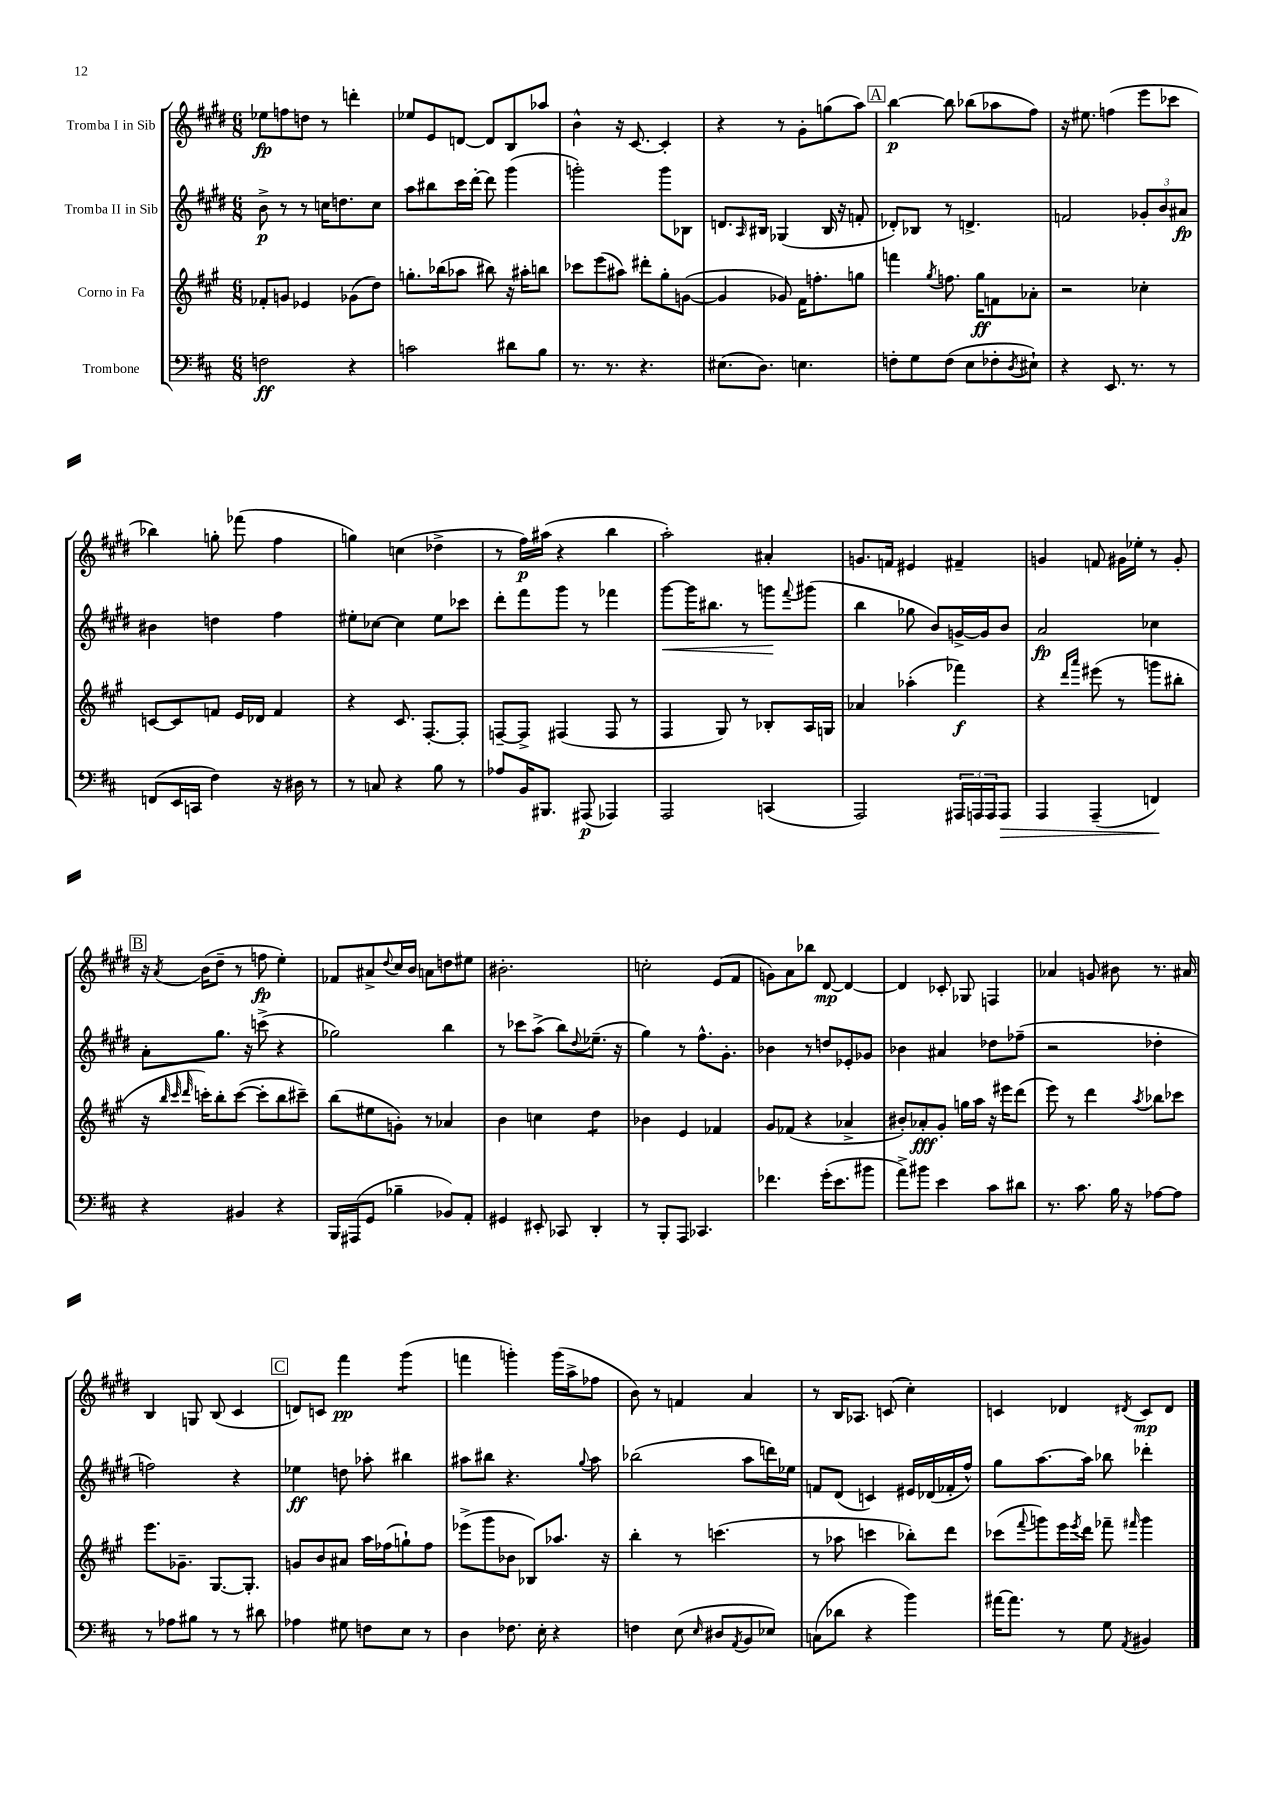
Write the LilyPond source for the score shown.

<<
\new StaffGroup <<
\new Staff = "s0" \with { instrumentName = "Tromba I in Sib" } {
    \clef treble \key e \major \numericTimeSignature \time 6/8
    ees''8\fp f''8 d''8 r8 d'''4-. |
    ees''8 e'8 d'8~ d'8 b8 aes''8 |
    b'4-^ r16 cis'8.~ cis'4-. |
    r4 r8 gis'8-. g''8( a''8) |
    \mark \markup { \box "A" } b''4~\p b''8 bes''8( aes''8 fis''8) |
    r16 eis''8. f''4( e'''8 ces'''8 |
    bes''4) g''8-. fes'''8( fis''4 |
    g''4) c''4( des''4-> |
    r8 fis''16\p) ais''16( r4 b''4 |
    a''2-.) ais'4-. |
    g'8. f'16 eis'4 fis'4-- |
    g'4 f'8 gis'16 ees''16-. r8 gis'8-. |
    \mark \markup { \box "B" } r16 \acciaccatura { a'8 } b'16( dis''8-- r8 f''8\fp e''4-.) |
    fes'8 ais'8-> \appoggiatura { dis''8 } cis''16 b'16 a'8 d''8 eis''8 |
    bis'2.-. |
    c''2-. e'8( fis'8 |
    g'8) a'8 bes''8 dis'8~\mp dis'4~ |
    dis'4 ces'8-. ges8 f4 |
    aes'4 g'8 bis'8 r8. ais'16 |
    b4 g8 b8( cis'4 |
    \mark \markup { \box "C" } d'8) c'8 fis'''4\pp gis'''4:8( |
    f'''4 g'''4-.) g'''16( a''16-> fes''8 |
    b'8) r8 f'4 a'4 |
    r8 b16 aes8. c'8( cis''4-.) |
    c'4 des'4 \acciaccatura { dis'8 } c'8\mp dis'8 \bar "|." |
}
\new Staff = "s1" \with { instrumentName = "Tromba II in Sib" } {
    \clef treble \key e \major \numericTimeSignature \time 6/8
    b'8->\p r8 r8 c''16 d''8. c''8 |
    a''8 bis''8 cis'''16 dis'''16~-. dis'''8 gis'''4( |
    g'''2-.) g'''8 bes8 |
    d'8. \grace { a16 } bis16 ges4( bis16 r16 f'8-. |
    \mark \markup { \box "A" } des'8-.) bes8 r8 d'4.-> |
    f'2 \tuplet 3/2 { ges'8-. b'8 ais'8\fp } |
    bis'4 d''4 fis''4 |
    eis''8-. ces''8~ ces''4 eis''8 ces'''8 |
    dis'''8-. fis'''8 gis'''8 r8 fes'''4 |
    gis'''8~\< gis'''16 bis''8. r8 g'''8\! \appoggiatura { fis'''8 } gis'''8( |
    b''4 ges''8 b'8) g'16~-> g'16 b'8 |
    a'2\fp ces''4 |
    \mark \markup { \box "B" } a'8-. gis''8. r16 c'''8->( r4 |
    ges''2) b''4 |
    r8 ces'''8 a''8->( b''8) \appoggiatura { dis''8 } ees''8.--( r16 |
    gis''4) r8 fis''8.-^ gis'8.-. |
    bes'4 r8 d''8 ees'8-. ges'8 |
    bes'4 ais'4 des''8 fes''8--( |
    r2 des''4-. |
    f''2) r4 |
    \mark \markup { \box "C" } ees''4\ff d''8 aes''8-. bis''4 |
    ais''8 bis''8 r4. \appoggiatura { gis''8 } ais''8 |
    bes''2( a''8 d'''16) ees''16 |
    f'8 dis'8( c'4) eis'16 des'16( fes'16-. fis''16-^) |
    gis''8 a''8.~ a''16 bes''8 des'''4-. \bar "|." |
}
\new Staff = "s2" \with { instrumentName = "Corno in Fa" } {
    \clef treble \key a \major \numericTimeSignature \time 6/8
    fes'8-. g'8 ees'4 ges'8( d''8) |
    g''8.-. bes''16( aes''8 bis''8) r16 ais''16-. b''8 |
    ces'''8 e'''8( ais''8) dis'''8-. gis''8-. g'8~( |
    g'4 ges'8) fis'16 f''8.-. g''8 |
    \mark \markup { \box "A" } f'''4 \acciaccatura { gis''8 } f''8. gis''16\ff f'8 aes'8-. |
    r2 ces''4-. |
    c'8~ c'8 f'8 e'16 des'16 f'4 |
    r4 cis'8. fis8.~-. fis8-. |
    f8~-- f8-> fis4( fis8 r8 |
    fis4 gis8) r8 bes8-. a16 g16 |
    aes'4 aes''4-.( fes'''4\f) |
    r4 \grace { d'''16 a'''16 } eis'''8( r8 g'''8 bis''8-. |
    \mark \markup { \box "B" } r16 \grace { b''32 cis'''32 d'''32 } c'''16-.) b''8-. c'''8~( c'''8-. b''8 cis'''8--) |
    b''8( eis''8 g'8-.) r8 aes'4 |
    b'4 c''4 d''4:8 |
    bes'4 e'4 fes'4 |
    gis'8 fes'8( r4 aes'4-> |
    bis'8-.) aes'8-.\fff gis'8-. g''16 a''16 r16 eis'''16 d'''8( |
    e'''8) r8 d'''4 \acciaccatura { a''8 } bes''8 ces'''8 |
    e'''8. ges'8.-- gis8.~ gis8.-. |
    \mark \markup { \box "C" } g'8 b'8 ais'8 a''16 fes''16( g''8-!) fes''8 |
    ees'''8->( gis'''8 bes'8 bes8) aes''8. r16 |
    b''4-. r8 c'''4.( |
    r8 aes''8 c'''4 bes''8-.) d'''8 |
    ces'''8( \appoggiatura { fis'''8 } g'''8) e'''16 \acciaccatura { e'''8 } d'''16 fes'''8-- \grace { fis'''16 } g'''4 \bar "|." |
}
\new Staff = "s3" \with { instrumentName = "Trombone" } {
    \clef bass \key d \major \numericTimeSignature \time 6/8
    f2\ff r4 |
    c'2 dis'8 b8 |
    r8. r8. r4. |
    eis8.( d8.) e4. |
    \mark \markup { \box "A" } f8-. g8 f8( e8 fes8-. \acciaccatura { d8 } eis8-!) |
    r4 e,8. r8. r8 |
    f,8( e,16 c,16 fis4) r16 dis16 r8 |
    r8 c8 r4 b8 r8 |
    aes8 b,16 bis,,8. ais,,8\p( aes,,4) |
    a,,2 c,4( |
    a,,2) \tuplet 3/2 { ais,,16 a,,16 a,,16 } a,,8\> |
    a,,4 a,,4--( f,4\!) |
    \mark \markup { \box "B" } r4 bis,4 r4 |
    b,,16 ais,,16( g,8 bes4-- bes,8) a,8-. |
    gis,4 eis,8-. ces,8 d,4-. |
    r8 b,,8-. a,,8 ces,4. |
    fes'4. g'16-.( e'8. bis'8 |
    a'8->) bis'8 e'4 cis'8 dis'8 |
    r8. cis'8. b16 r16 aes8~ aes8 |
    r8 aes8 bis8 r8 r8 dis'8 |
    \mark \markup { \box "C" } aes4 gis8 f8 e8 r8 |
    d4 fes8. e16-. r4 |
    f4 e8( \grace { e16 } dis8 \acciaccatura { a,8 } b,8 ees8) |
    c8( des'8 r4 b'4) |
    ais'16~ ais'8. r8 g8 \acciaccatura { a,8 } bis,4 \bar "|." |
}
>>
>>
\layout { \context { \Score \remove "Bar_number_engraver" } }
